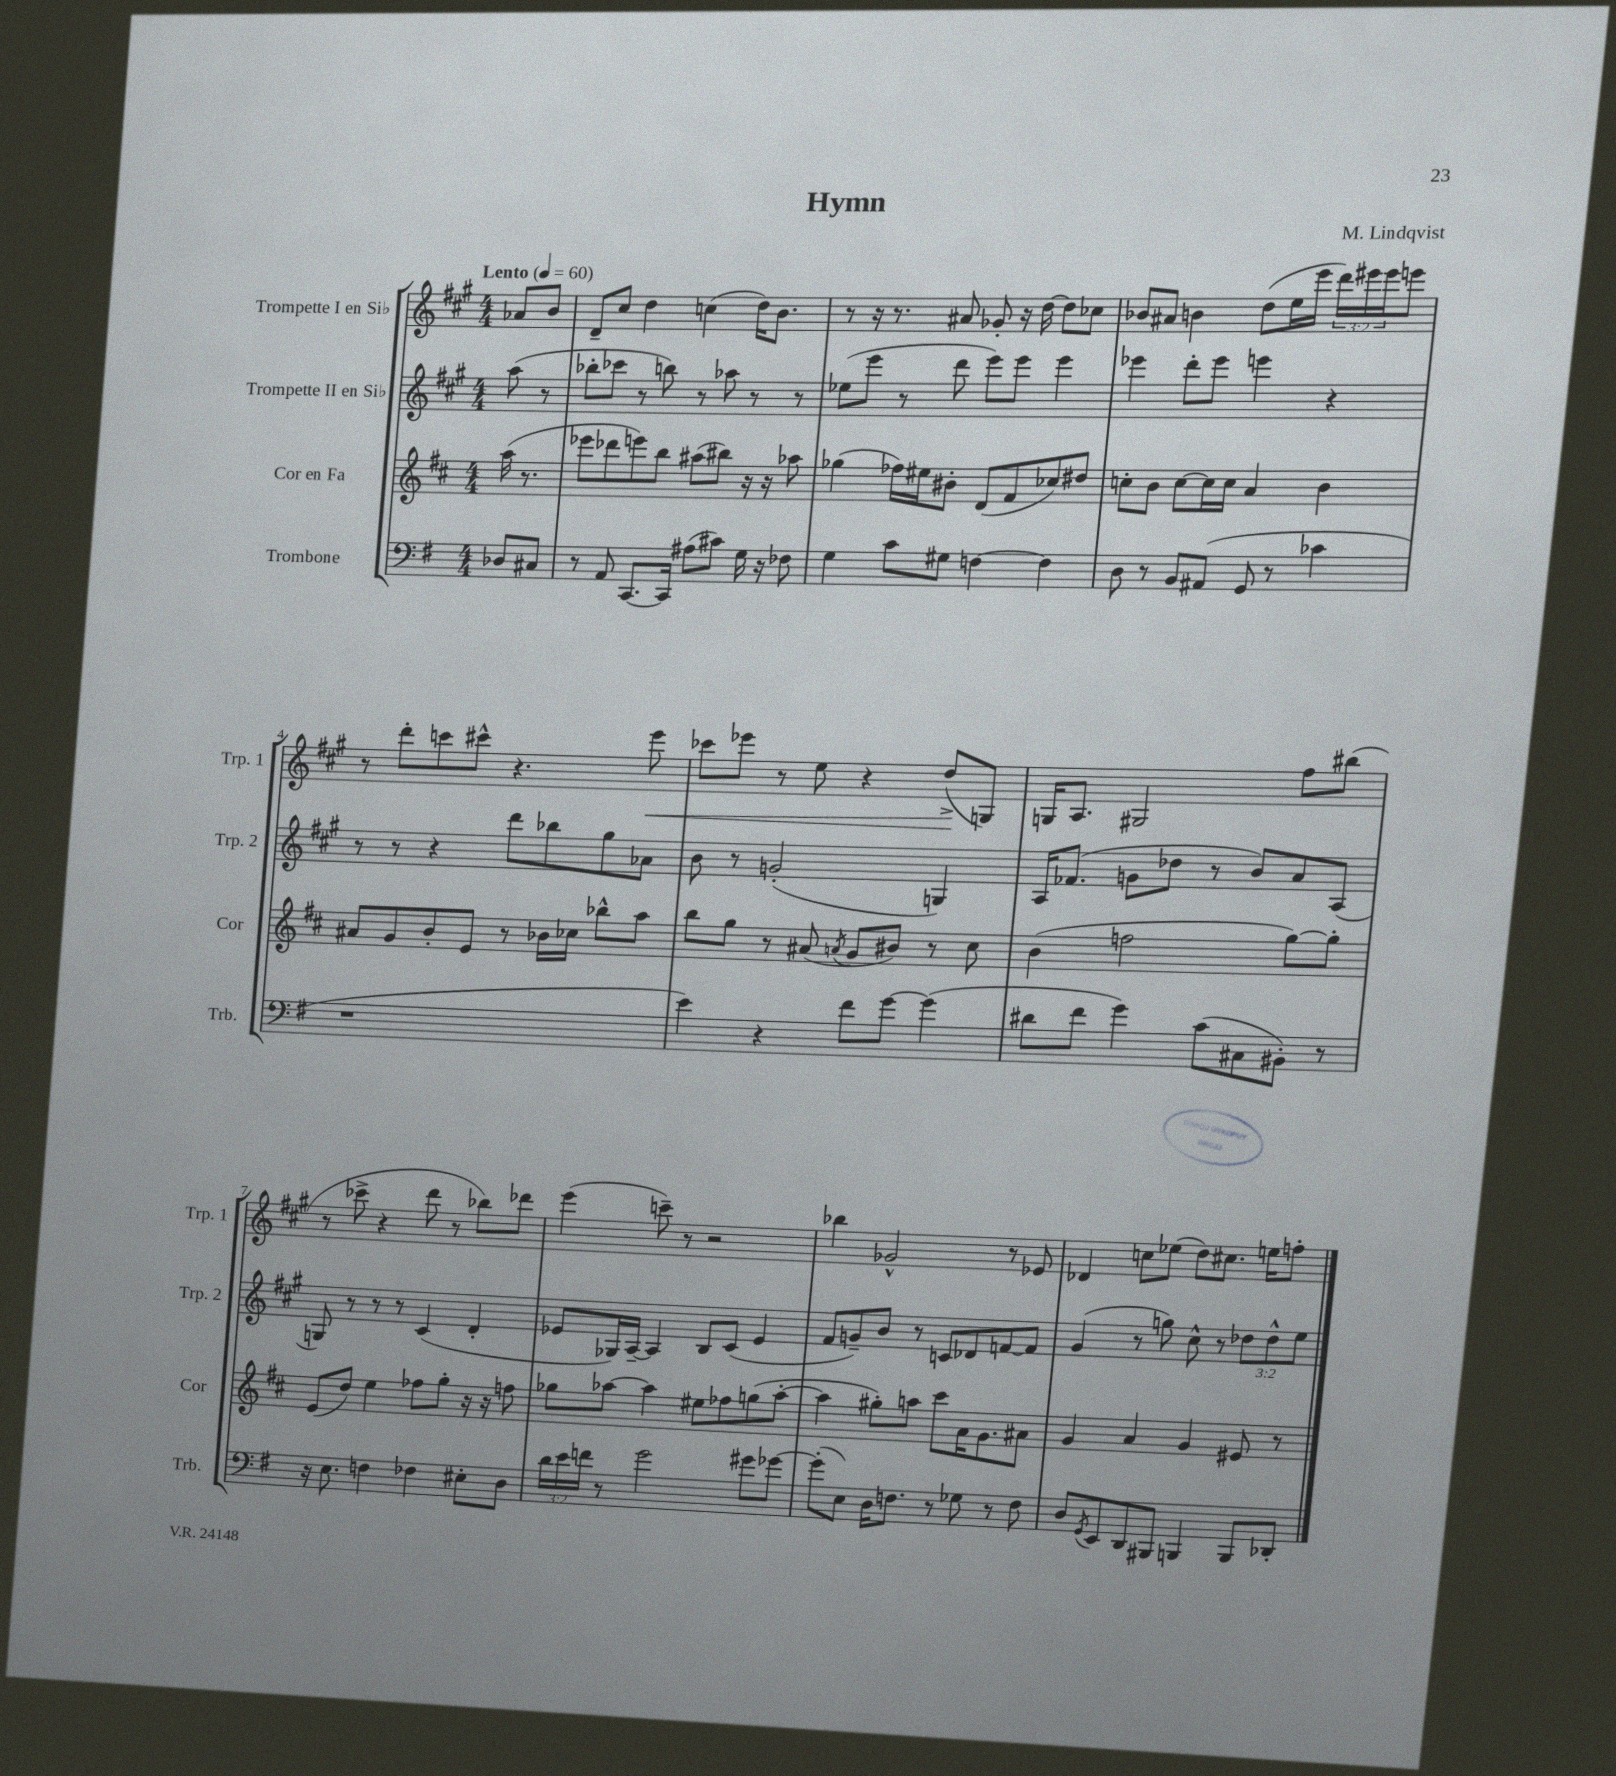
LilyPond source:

\header { title = "Hymn" composer = "M. Lindqvist" }
<<
\new StaffGroup <<
\new Staff = "s0" \with { instrumentName = "Trompette I en Sib" shortInstrumentName = "Trp. 1" } {
    \clef treble \key a \major \numericTimeSignature \time 4/4 \override Staff.TupletNumber.text = #tuplet-number::calc-fraction-text \partial 4 \tempo "Lento" 4 = 60
    aes'8 b'8 |
    d'8-- cis''8 d''4 c''4( d''16) b'8. |
    r8 r16 r8. ais'8 ges'8-. r16 d''16~ d''8 ces''8 |
    bes'8 ais'8 b'4 d''8( e''16 e'''16 \tuplet 3/2 { d'''16) eis'''16 eis'''16 } e'''8 |
    r8 d'''8-. c'''8 cis'''8-^ r4. e'''8\< |
    ces'''8 ees'''8 r8 e''8 r4 d''8->\!( g8) |
    g16 a8. gis2 fis''8 bis''8( |
    r8 ces'''8-> r4 d'''8 r8 bes''8) des'''8 |
    e'''4( c'''8--) r8 r2 |
    bes''4 ges'2-^ r8 ees'8 |
    des'4 c''8 ees''8( d''8) cis''8. e''16 f''8-. \bar "|." |
}
\new Staff = "s1" \with { instrumentName = "Trompette II en Sib" shortInstrumentName = "Trp. 2" } {
    \clef treble \key a \major \numericTimeSignature \time 4/4 \override Staff.TupletNumber.text = #tuplet-number::calc-fraction-text \partial 4
    a''8( r8 |
    bes''8-. ces'''8 r8 b''8) r8 aes''8 r8 r8 |
    ees''8( e'''8 r8 d'''8 e'''8) e'''8 e'''4 |
    ees'''4 d'''8-. ees'''8 e'''4 r4 |
    r8 r8 r4 d'''8 bes''8 gis''8 aes'8 |
    b'8 r8 g'2-.( g4) |
    a16 fes'8.( g'8 des''8 r8 b'8) a'8 a8( |
    g8) r8 r8 r8 cis'4( d'4-. |
    ees'8 ges16) a16~-- a4 b8 cis'8( ees'4 |
    fis'8 g'8--) b'8 r8 c'8 des'8 f'8~ f'8 |
    gis'4( r8 g''8) cis''8-^ r8 \tuplet 3/2 { des''8 des''8-^ e''8 } \bar "|." |
}
\new Staff = "s2" \with { instrumentName = "Cor en Fa" shortInstrumentName = "Cor" } {
    \clef treble \key d \major \numericTimeSignature \time 4/4 \partial 4
    a''16( r8. |
    ees'''8 des'''8 e'''8) b''8 ais''8( bis''8) r16 r16 aes''8 |
    ges''4( fes''16) eis''16 bis'8-. d'8( fis'8 ces''8) dis''8 |
    c''8-. b'8 c''8~ c''16 c''16 a'4 b'4 |
    ais'8 g'8 b'8-. e'8 r8 bes'16 ces''16 bes''8-^ a''8 |
    b''8 g''8 r8 ais'8( \acciaccatura { a'8 } g'8 bis'8) r8 cis''8 |
    b'4( f''2 g''8~) g''8-. |
    e'8( d''8) e''4 fes''8 g''8-. r16 r16 f''8 |
    ges''8 aes''8~ aes''4 eis''8 fes''8 g''8( aes''8~-. |
    aes''4 gis''8-.) a''8 cis'''8 a'16 g'8. ais'8 |
    g'4 a'4 g'4 eis'8 r8 \bar "|." |
}
\new Staff = "s3" \with { instrumentName = "Trombone" shortInstrumentName = "Trb." } {
    \clef bass \key g \major \numericTimeSignature \time 4/4 \override Staff.TupletNumber.text = #tuplet-number::calc-fraction-text \partial 4
    des8 cis8 |
    r8 a,8 c,8.~ c,16 ais8( cis'8) g16 r16 fes8 |
    g4 c'8 gis8 f4~ f4 |
    d8 r8 b,8 ais,8( g,8 r8 ces'4 |
    r1 |
    e'4) r4 fis'8 g'8~ g'4( |
    dis'8 fis'8 g'4) c'8( cis8 bis,8-.) r8 |
    r16 e8. f4 fes4 eis8-. d8 |
    \tuplet 3/2 { d'16 e'16 f'16 } r8 g'2 gis'8 ges'8~ |
    ges'8-.( e8) d16 f8. r8 ges8 r8 f8 |
    d8 \acciaccatura { g,8 } e,8 d,8 bis,,8 b,,4 b,,8 des,8-. \bar "|." |
}
>>
>>
